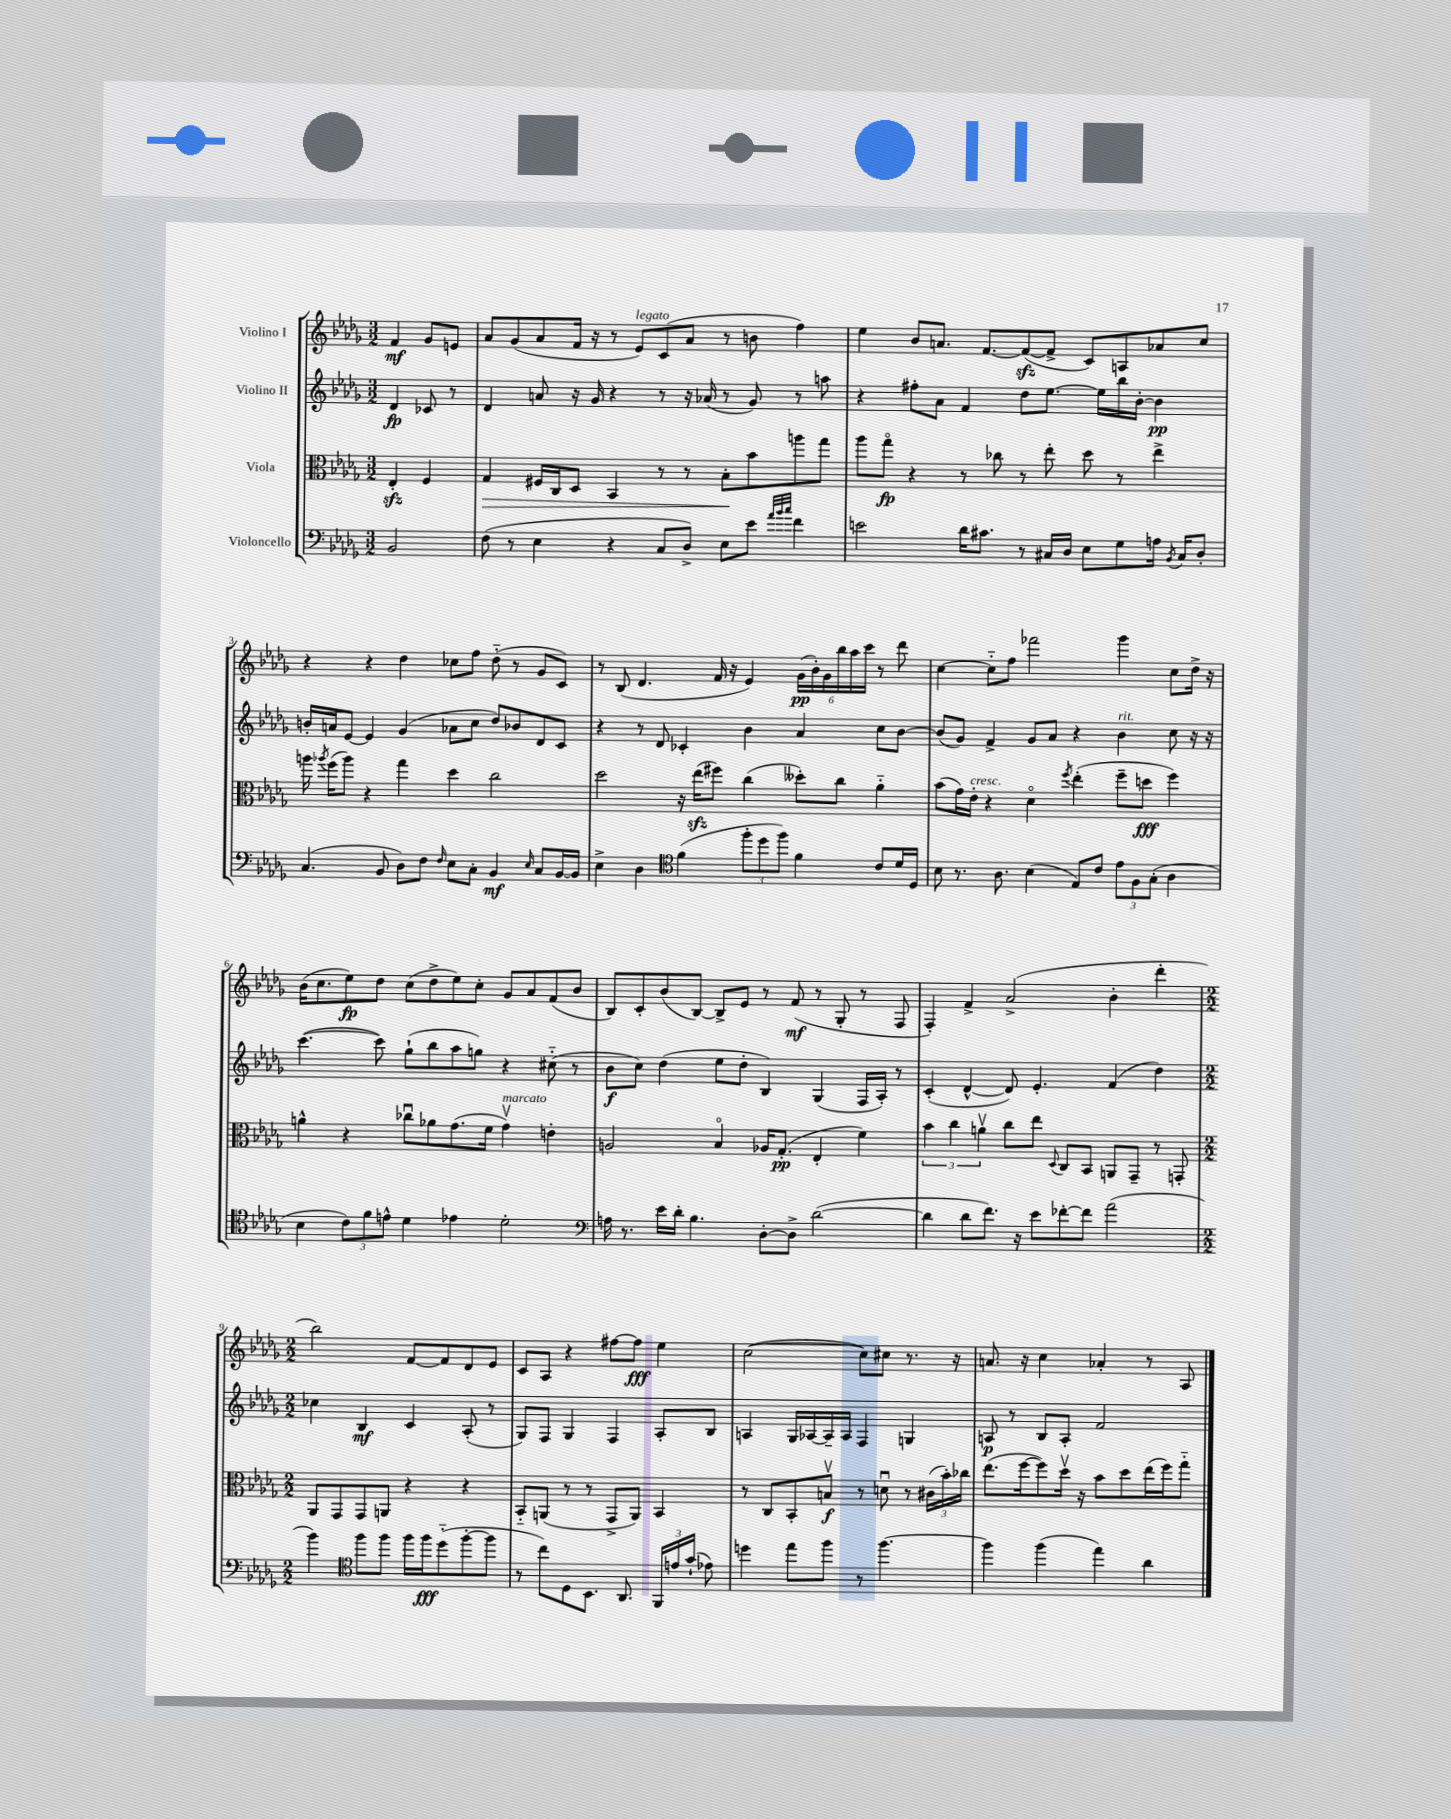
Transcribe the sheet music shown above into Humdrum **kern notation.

**kern	**dynam	**kern	**dynam	**kern	**dynam	**kern	**dynam
*part4	*part4	*part3	*part3	*part2	*part2	*part1	*part1
*staff4	*staff4	*staff3	*staff3	*staff2	*staff2	*staff1	*staff1
*I"Violoncello	*	*I"Viola	*	*I"Violino II	*	*I"Violino I	*
*clefF4	*	*clefC3	*	*clefG2	*	*clefG2	*
*k[b-e-a-d-g-]	*	*k[b-e-a-d-g-]	*	*k[b-e-a-d-g-]	*	*k[b-e-a-d-g-]	*
*M3/2	*	*M3/2	*	*M3/2	*	*M3/2	*
=	=	=	=	=	=	=	=
2BB-/	.	4E-zz'/	.	4d-/	fp	4f/	mf
.	.	4F/	.	8c-X/	.	8g-/L	.
.	.	.	.	8r	.	8en/J	.
=1	=1	=1	=1	=1	=1	=1	=1
!	!	!	!LO:HP:b	!	!	!	!
(8F\	.	4G-/	>	4d-/	.	8a-/L	.
8r	.	.	.	.	.	(8g-/	.
4E-\	.	16F#X/LL	.	8an/	.	8a-/	.
.	.	16C/J	.	.	.	.	.
.	.	8D-/J	.	16r	.	16f/Jk	.
.	.	.	.	16g-/	.	16r	.
4r	.	4BB-/	.	4r	.	8r	.
!	!	!	!	!	!	!LO:TX:a:i:t=legato	!
.	.	.	.	.	.	8e-/L)	.
8C/L	.	8r	.	8r	.	(8c/	.
8D-^/J)	.	8r	.	16r	.	8a-/J	.
.	.	.	.	(16a-X/	.	.	.
8E-\L	.	8B-'\L	.	8r	.	8r	.
8e-\J	.	8b-\	]	8g-/)	.	8bn\	.
32qqa-/LLL	.	.	.	.	.	.	.
32qqb-/	.	.	.	.	.	.	.
32qqcc/JJJ	.	.	.	.	.	.	.
4f\	.	8aan\	.	8r	.	4ff\)	.
.	.	8gg-\J	.	8aan\	.	.	.
=2	=2	=2	=2	=2	=2	=2	=2
2en\	.	8aa-\L	.	4r	.	4ee-\	.
.	.	8gg-\J	fp	.	.	.	.
.	.	4r	.	8ff#X'\L	.	8b-/L	.
.	.	.	.	8a-\J	.	8.an/J	.
16d-\KL	.	8r	.	4f/	.	.	.
8.c#X\J	.	.	.	.	.	[8.f/L	.
.	.	8cc-X\	.	.	.	.	.
8r	.	8r	.	8dd-\L	.	(8fzz/_	.
16C#X/LL	.	8ee-'\	.	[8.ee-\J	.	8f^/J]	.
16D-/JJ	.	.	.	.	.	.	.
8E-\L	.	8dd-\	.	.	.	8c/L)	.
.	.	.	.	16ee-\LL]	.	.	.
8G-\	.	8r	.	16bb-\	.	8An/	.
.	.	.	.	[16b-'\JJ	.	.	.
16An\Jk	.	4ee-^\	.	4b-\]	pp	8a-X/	.
8qBB-/	.	.	.	.	.	.	.
16C#/KL	.	.	.	.	.	.	.
8D-'/J	.	.	.	.	.	8cc/J	.
!!LO:LB:g=z
=3	=3	=3	=3	=3	=3	=3	=3
(4.C/	.	16aan\	.	16bn'/LL	.	4r	.
.	.	8qaa-X/	.	.	.	.	.
.	.	(16ff\KL	.	16an/J	.	.	.
.	.	8aa-\J)	.	[8e-/J	.	.	.
.	.	4r	.	4e-/]	.	4r	.
8BB-/	.	.	.	.	.	.	.
8D-\L)	.	4gg-\	.	(4g-/	.	4dd-\	.
8F\J	.	.	.	.	.	.	.
16qqF/	.	.	.	.	.	.	.
8E-\L	.	4dd-\	.	8a-X\L	.	8cc-X\L	.
8C'\J	.	.	.	8cc\J	.	8ff\J	.
4BB-/	mf	2cc\	.	8dd-/L)	.	(8dd-\	.
.	.	.	.	8b-X/	.	8r	.
16qqE-/	.	.	.	.	.	.	.
8C/L	.	.	.	8d-/	.	8g-/L	.
[16BB-/L	.	.	.	8c/J	.	8c/J)	.
16BB-/JJ]	.	.	.	.	.	.	.
=4	=4	=4	=4	=4	=4	=4	=4
4E-^\	.	2dd-\	.	4r	.	8r	.
.	.	.	.	.	.	(8B-/	.
4D-\	.	.	.	8r	.	4.d-/	.
.	.	.	.	8d-/	.	.	.
*clefC4	*	*	*	*	*	*	*
(4f\	.	16r	.	4c-X'/	.	.	.
.	.	(16ee-zz\KL	.	.	.	.	.
.	.	8ff#X\J)	.	.	.	16f/	.
.	.	.	.	.	.	16r	.
12ff'\L	.	(4cc\	.	4b-\	.	4e-/)	.
12dd-\	.	.	.	.	.	.	.
12ff\J)	.	.	.	.	.	.	.
4f\	.	8dd--X'\L)	.	4a-/	.	(24g-\LL	pp
.	.	.	.	.	.	24b-'\)	.
.	.	.	.	.	.	24g-\	.
.	.	8cc\J	.	.	.	24bb-\	.
.	.	.	.	.	.	24aa-\	.
.	.	.	.	.	.	24ccc\JJ	.
8c/L	.	4a-\	.	8cc\L	.	8r	.
16d-/L	.	.	.	[8b-\J	.	8ddd-\	.
16D-/JJ	.	.	.	.	.	.	.
=5	=5	=5	=5	=5	=5	=5	=5
8B-\	.	(8b-\L	.	(8b-/L]	.	[4cc\	.
8.r	.	16g-\L)	.	8g-/J)	.	.	.
!	!	!LO:TX:a:i:t=cresc.	!	!	!	!	!
.	.	16e-'\JJ	.	.	.	.	.
.	.	4r	.	4f^/	.	8cc\L]	.
8.A-\	.	.	.	.	.	.	.
.	.	.	.	.	.	8ff\J	.
(4B-\	.	4d-\	.	8g-/L	.	2fff-X\	.
.	.	.	.	8a-/J	.	.	.
.	.	8qff/	.	.	.	.	.
8E-/L)	.	(4ee-'\	.	4r	.	.	.
8c/J	.	.	.	.	.	.	.
!	!	!	!	!LO:TX:a:i:t=rit.	!	!	!
12e-\L	.	8ff~\L	.	4b-\	.	4ggg-\	.
12F\	.	.	.	.	.	.	.
.	.	8ddn\J	fff	.	.	.	.
(12G-'\J	.	.	.	.	.	.	.
4A-\	.	4ff\)	.	8cc\	.	8cc\L	.
.	.	.	.	16r	.	16dd-^\Jk	.
.	.	.	.	16r	.	16r	.
!!LO:LB:g=z
=6	=6	=6	=6	=6	=6	=6	=6
4B-\	.	4an^^\	.	([4.ccc\	.	(16b-\KL	.
.	.	.	.	.	.	8.cc\	.
12c\L)	.	4r	.	.	.	8ee-\)	fp
12f\	.	.	.	.	.	.	.
.	.	.	.	8ccc\])	.	8dd-\J	.
12en^^\J	.	.	.	.	.	.	.
4d-\	.	8cc-Xu\L	.	(8gg-`\L	.	(8cc\L	.
.	.	8a-X\	.	8bb-\	.	8dd-^\	.
4e-X\	.	(8.g-\	.	8aa-\	.	8ee-\)	.
.	.	.	.	8ggn\J)	.	8cc'\J	.
.	.	16f\Jk	.	.	.	.	.
!	!	!LO:TX:a:i:t=marcato	!	!	!	!	!
2d-'\	.	4g-v\)	.	4r	.	8g-/L	.
.	.	.	.	.	.	8a-/	.
.	.	4en'\	.	(8cc#X\	.	(8f/	.
.	.	.	.	8r	.	8b-/J	.
=7	=7	=7	=7	=7	=7	=7	=7
*clefF4	*	*	*	*	*	*	*
16An\	.	2An/	.	8b-\L	f	8B-/L)	.
8.r	.	.	.	.	.	.	.
.	.	.	.	8cc\J)	.	8c'/	.
16e-\LL	.	.	.	(4dd-\	.	(8b-/	.
16d-'\JJ	.	.	.	.	.	.	.
4.B-\	.	.	.	.	.	[8B-/J)	.
.	.	4B-/	.	8ee-\L	.	8B-^/L]	.
.	.	.	.	8dd-'\J	.	8e-/J	.
[8D-'\L	.	16A-X/KL	.	4B-/)	.	8r	.
.	.	(8.G-'/J	pp	.	.	.	.
8D-^\J]	.	.	.	.	.	(8f/	mf
([2d-\	.	4E-'/	.	(4G-/	.	8r	.
.	.	.	.	.	.	8G-'/	.
.	.	4f\)	.	16F/LL	.	8r	.
.	.	.	.	16A-'/JJ)	.	.	.
.	.	.	.	8r	.	8F/	.
=8	=8	=8	=8	=8	=8	=8	=8
4d-\]	.	6b-\	.	(4c'/	.	4F'/)	.
.	.	6cc\	.	.	.	.	.
8d-\L	.	.	.	[4d-^^/	.	4f^/	.
.	.	6anv\	.	.	.	.	.
8.f\J)	.	.	.	.	.	.	.
.	.	8cc\L	.	8d-/])	.	(2a-^/	.
16r	.	.	.	.	.	.	.
8e-\L	.	8ee-\J	.	4.e-'/	.	.	.
.	.	8qqD-/	.	.	.	.	.
[8f-X'\	.	8C/L	.	.	.	.	.
8f-\J]	.	8BB-/J	.	.	.	.	.
(2a-\	.	8AAn/L	.	(4f/	.	4b-'\	.
.	.	8GG-~/J	.	.	.	.	.
.	.	8r	.	4dd-\)	.	4ddd-'\	.
.	.	8GGn'/	.	.	.	.	.
!!LO:LB:g=z
=9	=9	=9	=9	=9	=9	=9	=9
*M2/2	*	*M2/2	*	*M2/2	*	*M2/2	*
4b-\)	.	8AA-/L	.	4cc-X\	.	2bb-\)	.
.	.	8GG-/	.	.	.	.	.
*clefC4	*	*	*	*	*	*	*
8ff\L	.	8GG-/	.	4B-/	mf	.	.
8ff\J	.	8AAn/J	.	.	.	.	.
16ff\LL	.	4r	.	4c/	.	[8f/L	.
16ff\J	fff	.	.	.	.	.	.
(8dd-\	.	.	.	.	.	8f/]	.
[8ff'\	.	4r	.	(8A-'/	.	8d-/	.
8ff\J]	.	.	.	8r	.	8e-/J	.
=10	=10	=10	=10	=10	=10	=10	=10
8r	.	8BB-/L	.	8G-/L)	.	8c/L	.
8cc\L)	.	(8AAn/J	.	8F/J	.	8A-/J	.
8D-\	.	8r	.	4G-/	.	4r	.
8.BB-\J	.	8r	.	.	.	.	.
.	.	8GG-^/L	.	4F/	.	[8ff#X\L	.
8.AA-/	.	.	.	.	.	.	.
.	.	8AA/J)	.	.	.	8ff#\J]	fff
24FF/LL	.	4BB-/	.	8A-'/L	.	4ee-\	.
24en/	.	.	.	.	.	.	.
(24g-`/JJ	.	.	.	.	.	.	.
8e-X\)	.	.	.	8B-/J	.	.	.
=11	=11	=11	=11	=11	=11	=11	=11
4ddn\	.	8r	.	4An/	.	([2cc\	.
.	.	8C/L	.	.	.	.	.
8ee-\L	.	8BB-'/	.	16G-/LL	.	.	.
.	.	.	.	[16A-X/	.	.	.
8ff\J	.	8Bnv/J	f	16A-~/]	.	.	.
.	.	.	.	16A-/JJ	.	.	.
8r	.	8r	.	4F/	.	8cc\L])	.
[4.ff\	.	8dnu\	.	.	.	8cc#X\J	.
.	.	8r	.	4Gn/	.	8.r	.
.	.	(24c#X\LL	.	.	.	.	.
.	.	24b-'\)	.	.	.	.	.
.	.	.	.	.	.	16r	.
.	.	24cc-X\JJ	.	.	.	.	.
=12	=12	=12	=12	=12	=12	=12	=12
4ff\]	.	(8.ee-\L	.	8An/	p	8.an/	.
.	.	.	.	8r	.	.	.
.	.	[16ff\k	.	.	.	16r	.
(4ff\	.	8ff\])	.	8B-/L	.	4cc\	.
.	.	16dd-v\Jk	.	8A'/J	.	.	.
.	.	16r	.	.	.	.	.
4ee-\)	.	8b-\L	.	2f/	.	4a-X'/	.
.	.	8dd-\	.	.	.	.	.
4a-\	.	(16ee-\L	.	.	.	8r	.
.	.	16ff\J)	.	.	.	.	.
.	.	8gg-\J	.	.	.	8A-/	.
==	==	==	==	==	==	==	==
*-	*-	*-	*-	*-	*-	*-	*-
